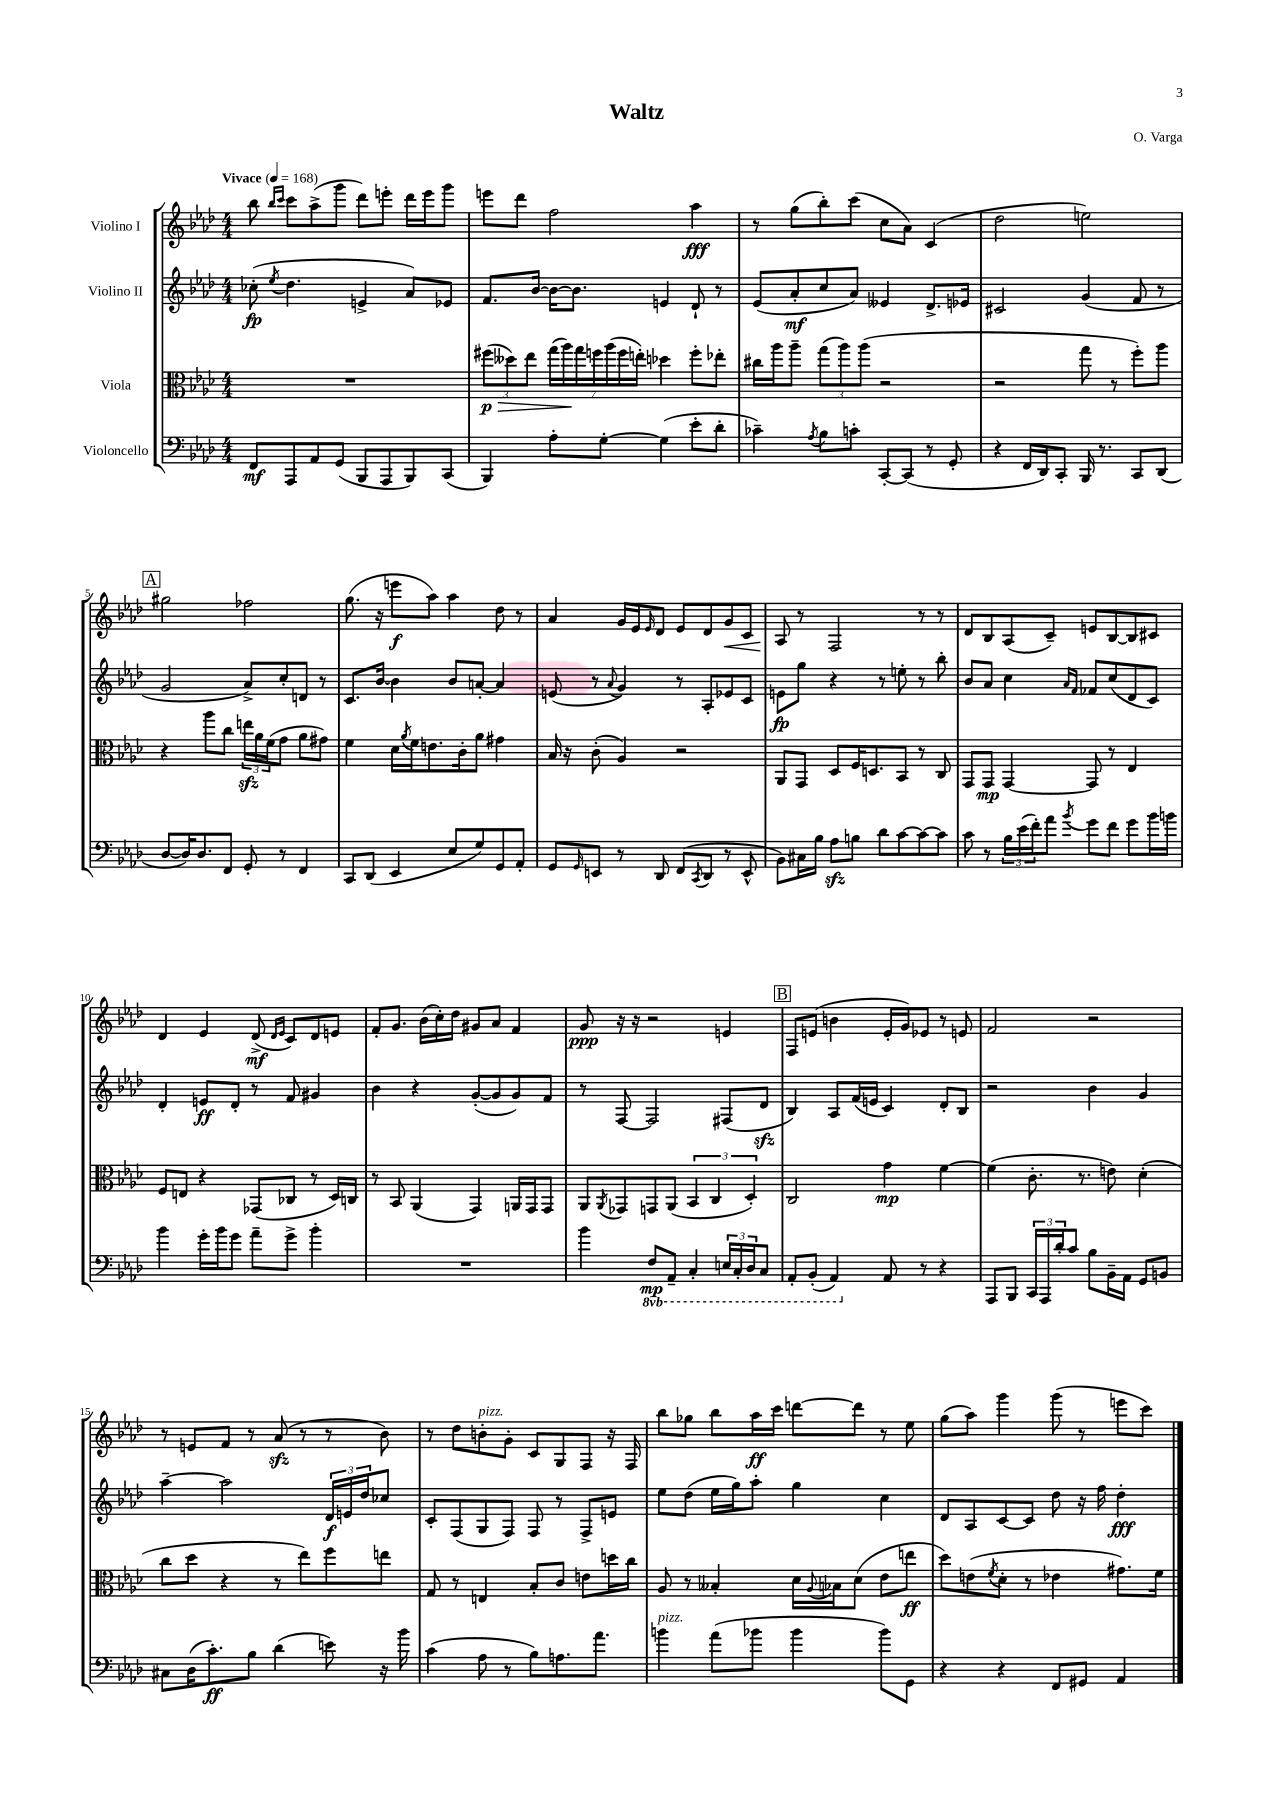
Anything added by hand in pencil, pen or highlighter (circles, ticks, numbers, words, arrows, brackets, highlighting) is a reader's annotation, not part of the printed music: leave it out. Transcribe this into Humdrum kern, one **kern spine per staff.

**kern	**dynam	**kern	**dynam	**kern	**dynam	**kern	**dynam
*part4	*part4	*part3	*part3	*part2	*part2	*part1	*part1
*staff4	*staff4	*staff3	*staff3	*staff2	*staff2	*staff1	*staff1
*I"Violoncello	*	*I"Viola	*	*I"Violino II	*	*I"Violino I	*
*clefF4	*	*clefC3	*	*clefG2	*	*clefG2	*
*k[b-e-a-d-]	*	*k[b-e-a-d-]	*	*k[b-e-a-d-]	*	*k[b-e-a-d-]	*
*M4/4	*	*M4/4	*	*M4/4	*	*M4/4	*
*MM168	*	*MM168	*	*MM168	*	*MM168	*
=1	=1	=1	=1	=1	=1	=1	=1
!	!	!	!	!	!	!LO:TX:a:B:t=Vivace	!
8FF/L	mf	1r	.	(8cc-X'\	fp	8bb-\	.
.	.	.	.	.	.	16qqbb-/LL	.
.	.	.	.	8qee-/	.	16qqccc/JJ	.
8AAA-/	.	.	.	4.dd-\	.	8ccc\L	.
8AA-/	.	.	.	.	.	(8aa-^\	.
(8GG/J	.	.	.	.	.	8ggg\J	.
8BBB-/L	.	.	.	4en^/	.	8ddd-\L)	.
8AAA-/	.	.	.	.	.	8eeen'\J	.
8BBB-/)	.	.	.	8a-/L)	.	16ddd-\LL	.
.	.	.	.	.	.	16eee\J	.
(8CC/J	.	.	.	8e-X/J	.	8ggg\J	.
=2	=2	=2	=2	=2	=2	=2	=2
!	!	!	!LO:HP:b	!	!	!	!
4BBB-/)	.	(12ff#X\L	> p	8.f/L	.	8eeen\L	.
.	.	12dd--X\)	.	.	.	.	.
.	.	.	.	.	.	8ddd-\J	.
.	.	12ee-\J	.	.	.	.	.
.	.	.	.	[16b-/Jk	.	.	.
8A-'\L	.	(28gg\LL	.	16b-\KL_	.	2ff\	.
.	.	28aa-\)	.	.	.	.	.
.	.	.	.	8.b-\J]	.	.	.
.	.	28gg\	]	.	.	.	.
.	.	28ffn\	.	.	.	.	.
[8G'\J	.	.	.	.	.	.	.
.	.	(28aa-\	.	.	.	.	.
.	.	28ff\	.	.	.	.	.
.	.	28een'\JJ)	.	.	.	.	.
(4G\]	.	4dd-X\	.	4en/	.	.	.
8e-'\L	.	8ff'\L	.	8d-`/	.	4aa-\	fff
8d-'\J	.	8ee-X'\J	.	8r	.	.	.
=3	=3	=3	=3	=3	=3	=3	=3
4c-X~\)	.	16cc#X\LL	.	(8e-/L	.	8r	.
.	.	16aa-\J	.	.	.	.	.
.	.	8aa-~\J	.	8a-'/	mf	(8gg\L	.
8qA-/	.	.	.	.	.	.	.
8B-\L	.	(12gg\L	.	8cc/	.	8bb-'\)	.
.	.	12aa-\)	.	.	.	.	.
8cn'\J	.	.	.	8a-/J)	.	(8ccc\J	.
.	.	(12aa-\J	.	.	.	.	.
[8CC'/L	.	2r	.	4e--X/	.	8cc\L	.
(8CC/J]	.	.	.	.	.	8a-\J)	.
8r	.	.	.	8.d-^/L	.	(4c/	.
8GG'/	.	.	.	.	.	.	.
.	.	.	.	16e-X/Jk	.	.	.
=4	=4	=4	=4	=4	=4	=4	=4
4r	.	2r	.	2c#X/	.	2dd-\	.
16FF/LL	.	.	.	.	.	.	.
16DD-/J)	.	.	.	.	.	.	.
8CC'/J	.	.	.	.	.	.	.
16BBB-/	.	8gg\	.	(4g/	.	2een\)	.
8.r	.	.	.	.	.	.	.
.	.	8r	.	.	.	.	.
8CC/L	.	8ff'\L)	.	8f/	.	.	.
(8DD-/J	.	8aa-\J	.	8r	.	.	.
!!LO:LB:g=z
!!LO:REH:place=s1:t=A
=5	=5	=5	=5	=5	=5	=5	=5
[8D-/L	.	4r	.	2g/	.	2gg#X\	.
16D-/K])	.	.	.	.	.	.	.
8.D-/	.	.	.	.	.	.	.
.	.	8aa-\L	.	.	.	.	.
8FF/J	.	8cc\J	.	.	.	.	.
8GG'/	.	24eenzz\LL	.	8a-^/L)	.	2ff-X\	.
.	.	24a-\	.	.	.	.	.
.	.	(24f\J	.	.	.	.	.
8r	.	8g\J	.	8cc'/	.	.	.
4FF/	.	8a-\L	.	8dn/J	.	.	.
.	.	8g#X\J)	.	8r	.	.	.
=6	=6	=6	=6	=6	=6	=6	=6
8CC/L	.	4f\	.	8.c/L	.	(8.gg\	.
(8DD-/J	.	.	.	.	.	.	.
.	.	.	.	[16b-/Jk	.	16r	.
4EE-/	.	16d-\LL	.	4b-\]	.	8eeen\L	f
.	.	8qa-/	.	.	.	.	.
.	.	16f\J	.	.	.	.	.
.	.	8.en\	.	.	.	8aa-\J)	.
8E-/L	.	.	.	8b-/L	.	4aa-\	.
.	.	16c'\k	.	.	.	.	.
8G/)	.	8a-\J	.	[8an'/J	.	.	.
8GG/	.	4g#X\	.	4a/]	.	8dd-\	.
8AA-'/J	.	.	.	.	.	8r	.
=7	=7	=7	=7	=7	=7	=7	=7
8GG/L	.	16B-/	.	(8en/	.	4a-/	.
.	.	16r	.	.	.	.	.
16qqGG/	.	.	.	.	.	.	.
8EEn/J	.	(8c'\	.	8r	.	.	.
.	.	.	.	8qqa-/	.	.	.
8r	.	4A-/)	.	4g/)	.	16g/LL	.
.	.	.	.	.	.	16e-/J	.
.	.	.	.	.	.	16qqe-/	.
8DD-/	.	.	.	.	.	8d-/J	.
(8FF/L	.	2r	.	8r	.	8e-/L	.
8qCC/	.	.	.	.	.	.	.
8DD-/J	.	.	.	8A-'/L	.	8d-/	.
!	!	!	!	!	!	!	!LO:HP:b
8r	.	.	.	8e-X/	.	8g/	<
8EE^^/	.	.	.	8c/J	.	8c/J	.
=8	=8	=8	=8	=8	=8	=8	=8
8BB-\L)	.	8AA-/L	.	8en\L	fp	8A-/	.
16C#X\L	.	8GG/J	.	8gg\J	.	8r	[
16B-\JJ	.	.	.	.	.	.	.
8A-zz\L	.	8D-/L	.	4r	.	2F/	.
8Bn\J	.	16F/K	.	.	.	.	.
.	.	8.Dn/	.	.	.	.	.
8d-\L	.	.	.	8r	.	.	.
[8c\	.	8BB-/J	.	8een'\	.	.	.
8c\_	.	8r	.	8r	.	8r	.
8c\J]	.	8C/	.	8bb-'\	.	8r	.
=9	=9	=9	=9	=9	=9	=9	=9
8c\	.	8GG/L	.	8b-/L	.	8d-/L	.
8r	.	8GG/J	mp	8a-/J	.	8B-/	.
24B-\LL	.	[4GG/	.	4cc\	.	(8A-/	.
(24e-\	.	.	.	.	.	.	.
24f'\J)	.	.	.	.	.	.	.
8a-\J	.	.	.	.	.	8c~/J)	.
.	.	.	.	16qqa-/LL	.	.	.
8qb-/	.	.	.	16qqf/JJ	.	.	.
8g\L	.	8GG/]	.	8f-X/L	.	8en/L	.
8f\J	.	8r	.	(8cc/	.	[8B-/	.
8g\L	.	4E-/	.	8d-/	.	8B-/]	.
16b-\L	.	.	.	8c/J)	.	8c#X/J	.
16bn\JJ	.	.	.	.	.	.	.
!!LO:LB:g=z
=10	=10	=10	=10	=10	=10	=10	=10
4b-\	.	8F/L	.	4d-'/	.	4d-/	.
.	.	8En/J	.	.	.	.	.
16g'\LL	.	4r	.	8en/L	ff	4e-/	.
16b-\J	.	.	.	.	.	.	.
8g\J	.	.	.	8d-'/J	.	.	.
8a-~\L	.	(8GG-X/L	.	8r	.	(8d-^/	mf
.	.	.	.	.	.	16qqd-/LL	.
.	.	.	.	.	.	16qqe-/JJ	.
8g^\J	.	8C-X/J	.	8f/	.	8c/L)	.
4b-'\	.	8r	.	4g#X/	.	8d-/	.
.	.	16D-/LL)	.	.	.	8en/J	.
.	.	16Cn/JJ	.	.	.	.	.
=11	=11	=11	=11	=11	=11	=11	=11
1r	.	8r	.	4b-\	.	8f'/L	.
.	.	8BB-/	.	.	.	8.g/J	.
.	.	(4AA-/	.	4r	.	.	.
.	.	.	.	.	.	(16b-\LL	.
.	.	.	.	.	.	16cc'\)	.
.	.	.	.	.	.	16dd-\JJ	.
.	.	4GG/)	.	([8g'/L	.	8g#X/L	.
.	.	.	.	8g/]	.	8a-/J	.
.	.	16AAn/LL	.	8g/)	.	4f/	.
.	.	16GG/J	.	.	.	.	.
.	.	8GG/J	.	8f/J	.	.	.
=12	=12	=12	=12	=12	=12	=12	=12
4b-\	.	8AA-/L	.	8r	.	8g/	ppp
.	.	8qAA-/	.	.	.	.	.
.	.	8GG-X/	.	[8F/	.	16r	.
.	.	.	.	.	.	16r	.
*8ba	*	*	*	*	*	*	*
8FF/L	mp	8GGn/	.	2F/]	.	2r	.
8AAA-~/J	.	(8AA-/J	.	.	.	.	.
4CC'/	.	6BB-/	.	.	.	.	.
.	.	6C/	.	.	.	.	.
24EEn/LL	.	.	.	(8F#X/L	.	4en/	.
24CC'/	.	.	.	.	.	.	.
24DD-/J	.	6D-'/)	.	.	.	.	.
8CC/J	.	.	.	8d-zz/J	.	.	.
!!LO:REH:place=s1:t=B
=13	=13	=13	=13	=13	=13	=13	=13
8AAA-'/L	.	2C/	.	4B-/)	.	8F/L	.
(8BBB-'/J	.	.	.	.	.	(8en/J	.
4AAA-/)	.	.	.	8A-/L	.	4bn\	.
.	.	.	.	(16f/L	.	.	.
.	.	.	.	16en/JJ	.	.	.
*X8ba	*	*	*	*	*	*	*
8AA-/	.	4g\	mp	4c/)	.	16e'/LL	.
.	.	.	.	.	.	16g/J)	.
8r	.	.	.	.	.	8e-X/J	.
4r	.	[4f\	.	8d-'/L	.	8r	.
.	.	.	.	8B-/J	.	8en/	.
=14	=14	=14	=14	=14	=14	=14	=14
8AAA-/L	.	(4f\]	.	2r	.	2f/	.
8BBB-/J	.	.	.	.	.	.	.
24CC/LL	.	8.c'\	.	.	.	.	.
24AAA-/	.	.	.	.	.	.	.
24d-'/J	.	.	.	.	.	.	.
8c/J	.	.	.	.	.	.	.
.	.	8.r	.	.	.	.	.
8B-\L	.	.	.	4b-\	.	2r	.
16BB-~\L	.	8en\)	.	.	.	.	.
16AA-\JJ	.	.	.	.	.	.	.
8GG/L	.	(4d-'\	.	4g/	.	.	.
8BBn/J	.	.	.	.	.	.	.
!!LO:LB:g=z
=15	=15	=15	=15	=15	=15	=15	=15
8C#X\L	.	8cc\L	.	[4aa-~\	.	8r	.
(16D-\K	.	8dd-\J	.	.	.	8en/L	.
8.c'\)	ff	.	.	.	.	.	.
.	.	4r	.	2aa-\]	.	8f/J	.
8B-\J	.	.	.	.	.	8r	.
(4d-\	.	8r	.	.	.	(8a-zz/	.
.	.	8ee-\L)	.	.	.	8r	.
8en\)	.	8ff\	.	24d-/LL	f	8r	.
.	.	.	.	24en/	.	.	.
.	.	.	.	24dd-/J	.	.	.
16r	.	8een\J	.	8cc-X/J	.	8b-\)	.
16b-\	.	.	.	.	.	.	.
=16	=16	=16	=16	=16	=16	=16	=16
(4c\	.	8G/	.	8c'/L	.	8r	.
.	.	8r	.	(8F/	.	8dd-\L	.
!	!	!	!	!	!	!LO:TX:a:i:t=pizz.	!
8A-\	.	4En/	.	8G/	.	8bn'\	.
8r	.	.	.	8F/J)	.	8g'\J	.
8B-\L)	.	8B-'/L	.	8F/	.	8c/L	.
8.An\	.	8c/J	.	8r	.	8G/	.
.	.	8en\L	.	8F^/L	.	8F/J	.
8.a-\J	.	.	.	.	.	.	.
.	.	16ddn\L	.	8en/J	.	16r	.
.	.	16cc\JJ	.	.	.	16F/	.
=17	=17	=17	=17	=17	=17	=17	=17
!LO:TX:a:i:t=pizz.	!	!	!	!	!	!	!
4bn\	.	8A-/	.	8ee-\L	.	8bb-\L	.
.	.	8r	.	(8dd-\J	.	8gg-X\J	.
(8a-\L	.	4B--X'/	.	16ee-\LL	.	8bb-\L	.
.	.	.	.	16gg\J)	.	.	.
8b-X\J	.	.	.	8aa-'\J	.	16aa-\L	ff
.	.	.	.	.	.	16ccc\JJ	.
4b-\	.	16d-\LL	.	4gg\	.	[8dddn\L	.
.	.	8qqA-/	.	.	.	.	.
.	.	16B-X\J	.	.	.	.	.
.	.	(8d-\J	.	.	.	8ddd\J]	.
8b-\L)	.	8e-\L	.	4cc\	.	8r	.
8GG\J	.	8een\J	ff	.	.	8ee-\	.
=18	=18	=18	=18	=18	=18	=18	=18
4r	.	8dd-\L)	.	8d-/L	.	(8gg\L	.
.	.	(8en\	.	8A-/	.	8aa-\J)	.
.	.	8qf/	.	.	.	.	.
4r	.	8d-'\J	.	[8c/	.	4ggg\	.
.	.	8r	.	8c/J]	.	.	.
8FF/L	.	4e-X\	.	8dd-\	.	(8ggg\	.
8GG#X/J	.	.	.	16r	.	8r	.
.	.	.	.	16ff\	.	.	.
4AA-/	.	8.g#X\L)	.	4dd-'\	fff	8eeen\L	.
.	.	.	.	.	.	8ccc\J)	.
.	.	16f\Jk	.	.	.	.	.
==	==	==	==	==	==	==	==
*-	*-	*-	*-	*-	*-	*-	*-
